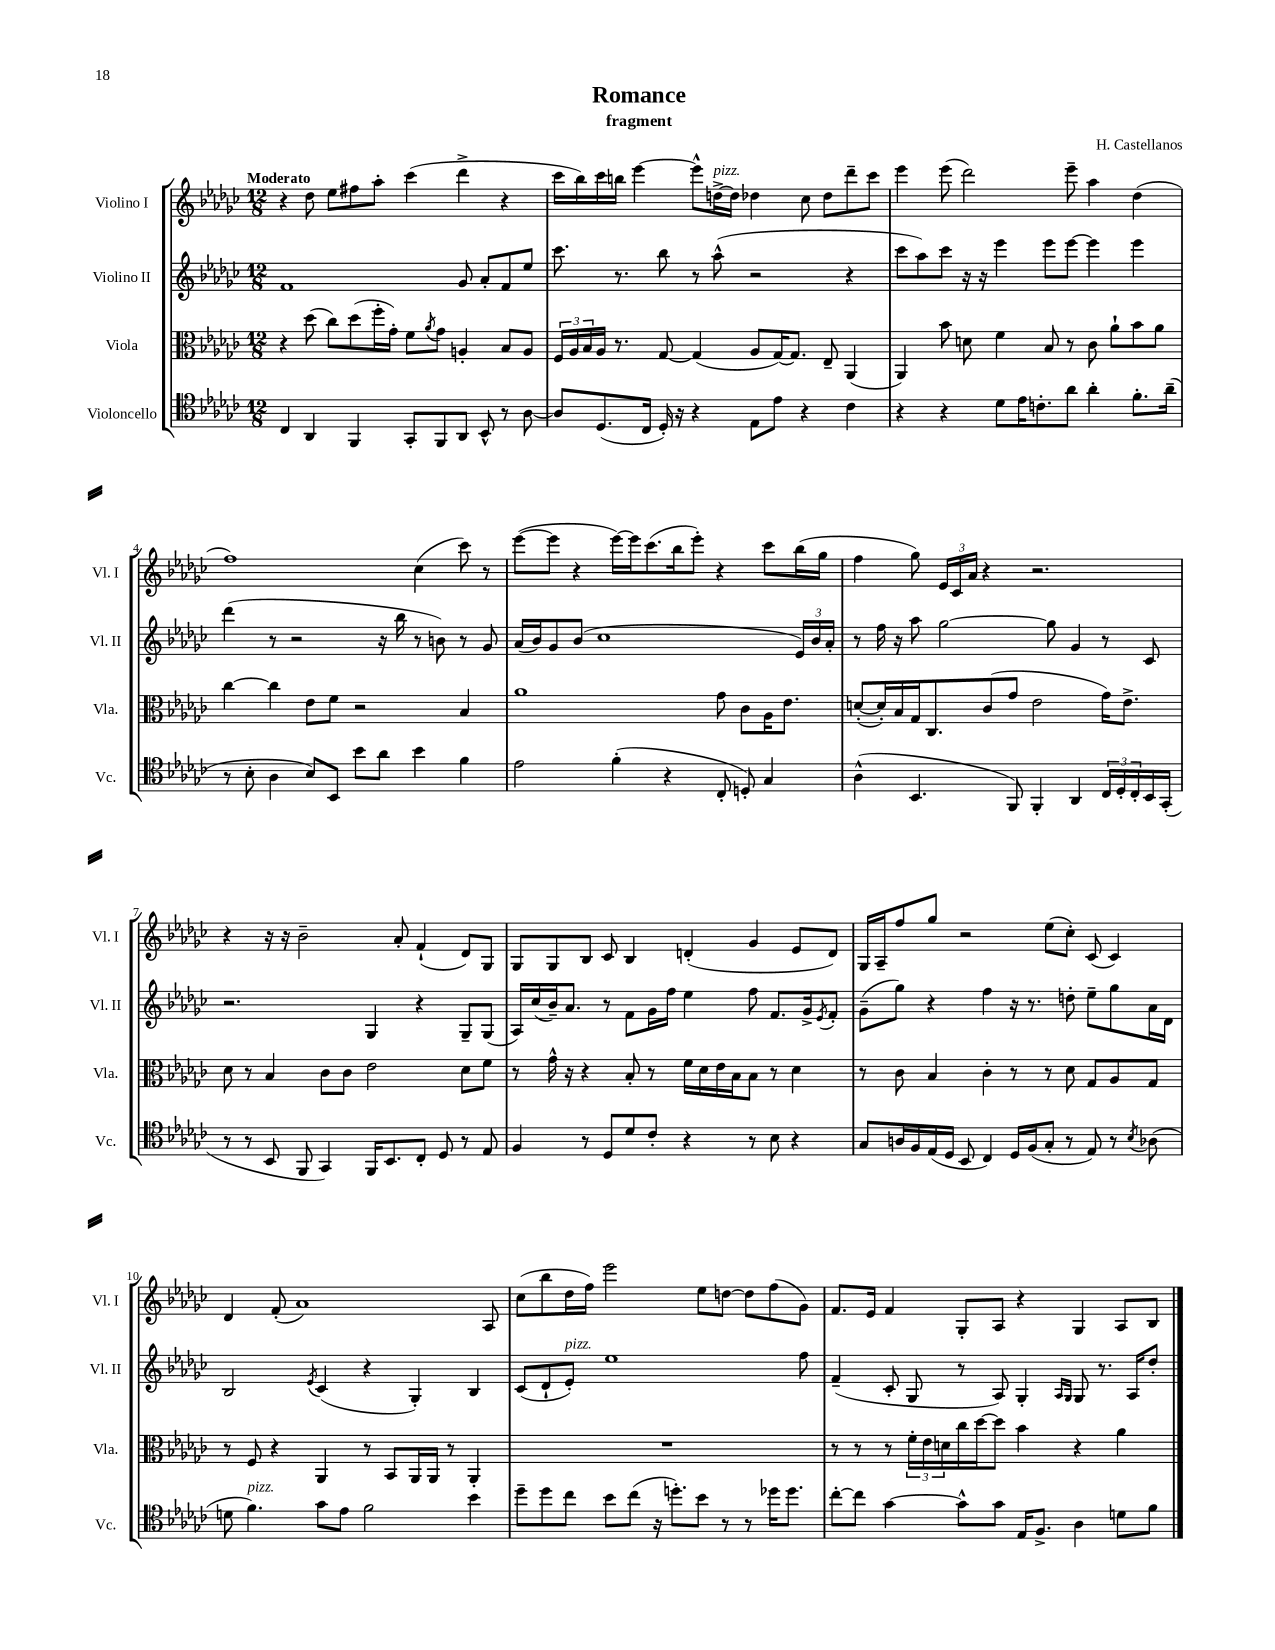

**kern	**kern	**kern	**kern
*part4	*part3	*part2	*part1
*staff4	*staff3	*staff2	*staff1
*I"Violoncello	*I"Viola	*I"Violino II	*I"Violino I
*I'Vc.	*I'Vla.	*I'Vl. II	*I'Vl. I
*clefC4	*clefC3	*clefG2	*clefG2
*k[b-e-a-d-g-c-]	*k[b-e-a-d-g-c-]	*k[b-e-a-d-g-c-]	*k[b-e-a-d-g-c-]
*M12/8	*M12/8	*M12/8	*M12/8
=1	=1	=1	=1
!	!	!	!LO:TX:a:B:t=Moderato
4C-/	4r	1f	4r
4AA-/	(8dd-\	.	8dd-\
.	8cc-\L)	.	8ee-\L
4FF/	(8dd-\	.	8ff#X\
.	16ff'\L	.	8aa-'\J
.	16g-'\JJ)	.	.
8GG-'/L	8f\L	.	(4ccc-\
.	8qa-/	.	.
8FF/	8g-\J	.	.
8AA-/J	4An'/	8g-/	4ddd-^\
8BB-^^/	.	8a-'/L	.
8r	8B-/L	8f/	4r
[8A-\	8A/J	8ee-/J	.
=2	=2	=2	=2
8A-/L]	24F/LL	8.ccc-\	16ccc-\LL
.	24A-/	.	.
.	.	.	16bb-\)
.	24B-/	.	.
(8.D-/	16A-/JJ	.	16ccc-\
.	8.r	8.r	16bbn\JJ
.	.	.	[4eee-\
16C-/Jk	.	.	.
16D-'/)	[8G-/	8bb-\	.
16r	.	.	.
4r	(4G-/]	8r	8eee-^^\L]
!	!	!	!LO:TX:a:i:t=pizz.
.	.	(8aa-^^\	[16ddn^\L
.	.	.	16dd\JJ]
8E-\L	8A-/L	2r	4dd-X\
8e-\J	[16G-/K)	.	.
.	8.G-/J]	.	.
4r	.	.	8cc-\
.	8E-~/	.	8dd-\L
4c-\	(4AA-/	4r	8ddd-~\
.	.	.	8ccc-\J
=3	=3	=3	=3
4r	4AA-/)	8ccc-\L	4eee-\
.	.	8aa-\)	.
4r	8b-\	8ccc-\J	(8eee-\
.	8dn\	16r	2ddd-\)
.	.	16r	.
8d-\L	4f\	4eee-\	.
16e-\K	.	.	.
8.cn'\	.	.	.
.	8B-/	8eee-\L	.
8a-\J	8r	[8eee-\J	8eee-~\
4a-'\	8c-\	4eee-\]	4aa-\
.	8a-`\L	.	.
8.f'\L	8b-\	4eee-\	(4dd-\
.	8a-\J	.	.
(16a-~\Jk	.	.	.
!!LO:LB:g=z
=4	=4	=4	=4
8r	[4cc-\	(4ddd-\	1ff)
8B-'\	.	.	.
4A-\	4cc-\]	8r	.
.	.	2r	.
8B-/L)	8e-\L	.	.
8BB-/J	8f\J	.	.
8b-\L	2r	.	.
8a-\J	.	16r	.
.	.	16bb-\	.
4b-\	.	8r	(4cc-\
.	.	8bn\)	.
4f\	4B-/	8r	8ccc-\)
.	.	8g-/	8r
=5	=5	=5	=5
2e-\	1a-	(16a-/LL	([8eee-\L
.	.	16b-/J)	.
.	.	8g-/	8eee-\J]
.	.	(8b-/J	4r
.	.	1cc-	.
(4f'\	.	.	[16eee-\LL)
.	.	.	16eee-\J]
.	.	.	(8.ccc-\
4r	.	.	.
.	.	.	16bb-\k
.	.	.	8eee-'\J)
8C-'/	8g-\	.	4r
8Dn'/)	8c-\L	.	.
4G-/	16A-\K	.	8ccc-\L
.	8.e-\J	.	.
.	.	24e-/LL)	(16bb-\L
.	.	24b-/	.
.	.	.	16gg-\JJ
.	.	24a-'/JJ	.
=6	=6	=6	=6
(4A-^^\	([8dn'/L	8r	4ff\
.	16d'/L])	16ff\	.
.	16B-/	16r	.
4.BB-/	16G-/J	8aa-\	8gg-\)
.	8.C-/	.	.
.	.	[2gg-\	24e-/LL
.	.	.	24c-/
.	.	.	24a-/JJ
.	(8c-/	.	4r
8FF/)	8g-/J	.	.
4FF'/	2e-\	.	2.r
.	.	8gg-\]	.
4AA-/	.	4g-/	.
24C-/LL	16g-\KL)	8r	.
24D-'/	.	.	.
.	8.e-^\J	.	.
24C-'/	.	.	.
16BB-/	.	8c-/	.
(16GG-'/JJ	.	.	.
!!LO:LB:g=z
=7	=7	=7	=7
8r	8d-\	2.r	4r
8r	8r	.	.
8BB-/	4B-/	.	16r
.	.	.	16r
8FF/	.	.	2b-~\
4GG-/)	8c-\L	.	.
.	8c-\J	.	.
16FF/KL	2e-\	4G-/	.
8.BB-/	.	.	.
.	.	.	8a-'/
8C-'/J	.	4r	(4f`/
8D-/	.	.	.
8r	8d-\L	8G-~/L	8d-/L)
8E-/	8f\J	(8G-/J	8G-/J
=8	=8	=8	=8
4F/	8r	16A-/LL)	8G-/L
.	.	(16cc-/	.
.	16g-^^\	16b-~/J)	8G-/
.	16r	8.a-/J	.
8r	4r	.	8B-/J
8D-/L	.	8r	8c-/
8d-/	8B-'/	8f\L	4B-/
8c-'/J	8r	16g-\L	.
.	.	16ff\JJ	.
4r	16f\LL	4ee-\	(4dn'/
.	16d-\	.	.
.	16e-\	.	.
.	16B-\J	.	.
8r	8B-\J	8ff\	4g-/
8B-\	8r	8.f/L	.
4r	4d-\	.	8e-/L
.	.	16g-^/k	.
.	.	8qe-/	.
.	.	8f'/J	8d/J)
=9	=9	=9	=9
8G-/L	8r	(8g-~\L	16G-/LL
.	.	.	16A-~/J
16An/L	8c-\	8gg-\J)	8ff/
16F/	.	.	.
(16E-/	4B-/	4r	8gg-/J
16D-/JJ	.	.	.
8BB-/	.	.	2r
4C-/)	4c-'\	4ff\	.
16D-/LL	8r	16r	.
(16F/J	.	8.r	.
8G-'/J	8r	.	(8ee-\L
8r	8d-\	8ddn'\	8cc-'\J)
8E-/)	8G-/L	8ee-~\L	(8c-/
8r	8A-/	8gg-\	4c-/)
8qB-/	.	.	.
(8A-X\	8G-/J	16a-\L	.
.	.	16d-\JJ	.
!!LO:LB:g=z
=10	=10	=10	=10
8dn\	8r	2B-/	4d-/
!LO:TX:a:i:t=pizz.	!	!	!
4.f\)	8F/	.	.
.	4r	.	(8f'/
.	.	.	1a-)
.	.	8qe-/	.
8g-\L	4AA-/	(4c-/	.
8e-\J	.	.	.
2f\	8r	4r	.
.	8BB-/L	.	.
.	16AA-/L	4G-'/)	.
.	16AA-/JJ	.	.
.	8r	.	.
4b-\	4AA-'/	4B-/	.
.	.	.	8A-/
=11	=11	=11	=11
8dd-~\L	1.r	(8c-/L	(8cc-\L
8dd-\	.	8d-`/	8bb-\
!	!	!LO:TX:a:i:t=pizz.	!
8cc-\J	.	8e-'/J)	16dd-\L
.	.	.	16ff\JJ)
8b-\L	.	1ee-	2eee-\
(8cc-\J	.	.	.
16r	.	.	.
8.ddn'\L)	.	.	.
8b-\J	.	.	8ee-\L
8r	.	.	[8ddn\J
8r	.	.	8dd\L]
16dd-X\KL	.	.	(8ff\
8.dd-\J	.	.	.
.	.	8ff\	8g-\J)
=12	=12	=12	=12
[8cc-'\L	8r	(4f~/	8.f/L
8cc-\J]	8r	.	.
.	.	.	16e-/Jk
[4g-\	8r	8c-'/	4f/
.	24f'\LL	8G-/	.
.	24e-\	.	.
.	24dn\	.	.
8g-^^\L]	16cc-\	8r	8G-'/L
.	[16dd-\J	.	.
8g-\J	8dd-\J]	8A-/)	8A-/J
16E-/KL	4b-\	4G-'/	4r
8.F^/J	.	.	.
.	.	16qqA-/LL	.
.	.	16qqG-/JJ	.
4A-\	4r	8G-/	4G-/
.	.	8.r	.
8dn\L	4a-\	.	8A-/L
.	.	16A-/KL	.
8f\J	.	8dd-'/J	8B-/J
==	==	==	==
*-	*-	*-	*-
